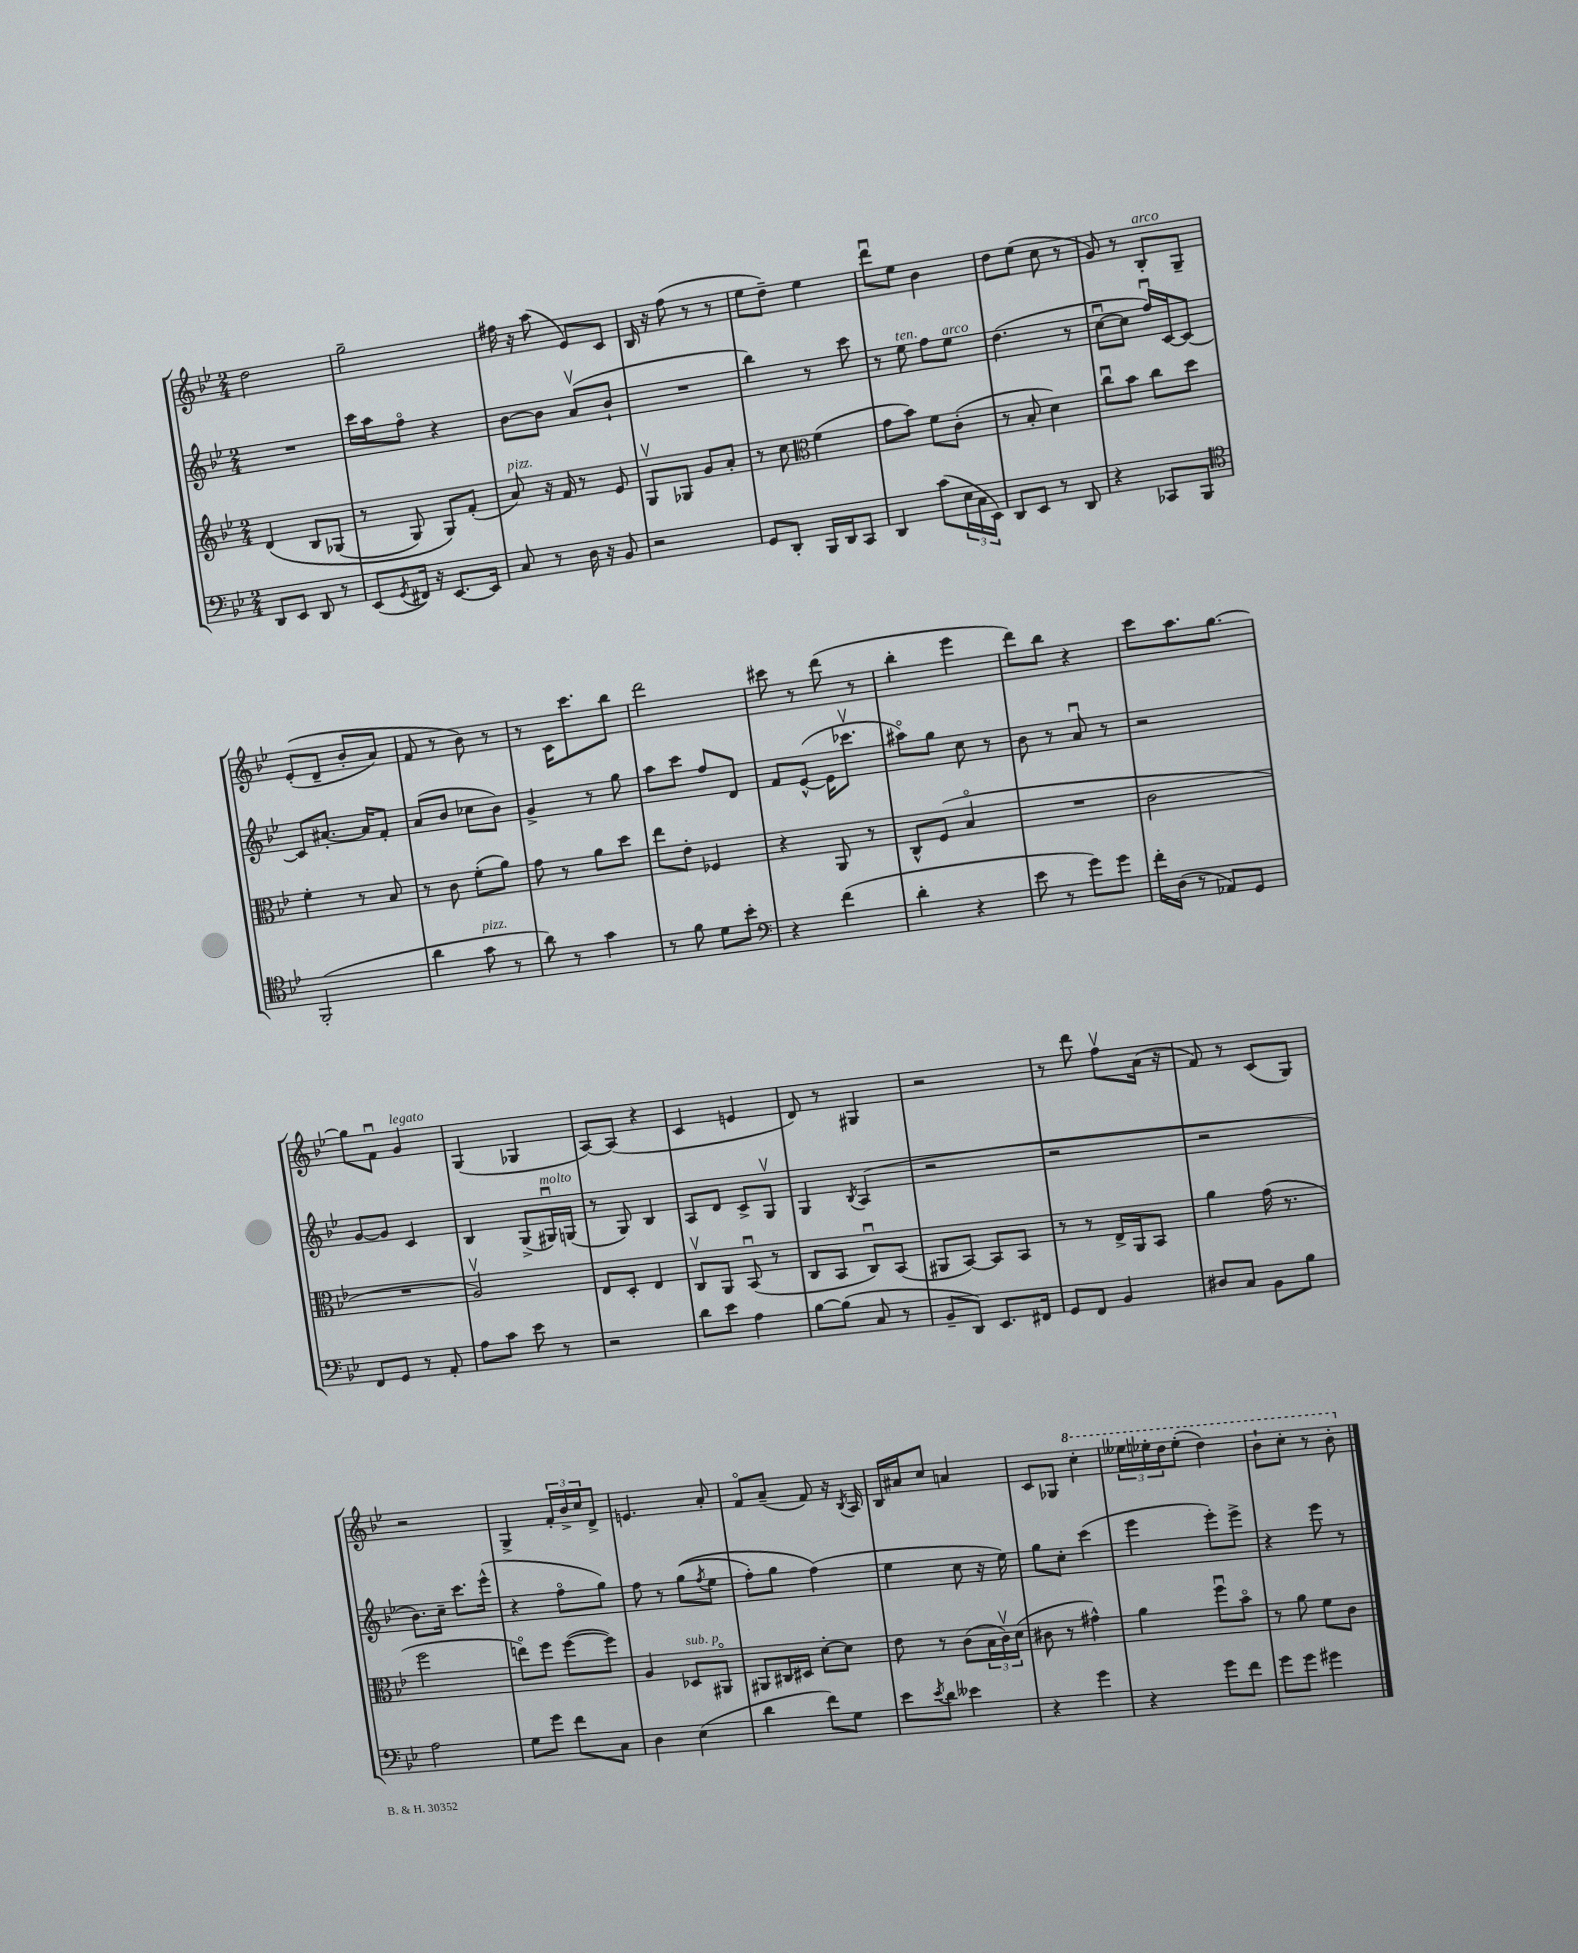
<<
\new StaffGroup <<
\new Staff = "s0" {
    \clef treble \key bes \major \numericTimeSignature \time 2/4
    d''2 |
    g''2-- |
    fis''16 r16 a''8( ees'8) c'8 |
    bes16 r16 f''8( r8 r8 |
    ees''8 d''8--) ees''4 |
    d'''8\downbow ees''8 bes'4 |
    d''8 ees''8( c''8 r8 |
    g'8) r8 bes8-.^\markup { \italic "arco" } g8-- |
    ees'8-.(\( d'8-- bes'8-. a'8) |
    f'8 r8 bes'8\) r8 |
    r8 c'16 c'''8. bes''8 |
    d'''2 |
    cis'''8 r8 d'''8( r8 |
    bes''4-. ees'''4 |
    d'''8) bes''8 r4 |
    c'''8 a''8. g''8.~ |
    g''8 f'8\downbow g'4^\markup { \italic "legato" } |
    g4( ges4 |
    a8~) a8( r4 |
    c'4 e'4 |
    d'8) r8 gis4 |
    r2 |
    r8 d'''8 f''8\upbow a'16( r16 |
    f'8) r8 c'8( g8) |
    r2 |
    g4-> \tuplet 3/2 { f'16-. bes'16-> c''16 } d'8-> |
    e'4. a'8-. |
    f'8\flageolet a'8--( f'8) r16 \acciaccatura { bes8 } a16 |
    bes16 ais'16 c''8 a'4 |
    c'8 ges8 \ottava #1 c'''4-. |
    \tuplet 3/2 { eeses'''16 ees'''16-. d'''16 } ees'''8-.( d'''4) |
    bes''8-! c'''8-. r8 bes''8-. \ottava #0 \bar "|." |
}
\new Staff = "s1" {
    \clef treble \key bes \major \numericTimeSignature \time 2/4
    R2 |
    c'''16 a''16 f''8\flageolet r4 |
    bes'8~ bes'8 a'8\upbow( bes'8-! |
    R2 |
    bes''4) r8 c'''8 |
    r8 ees''8^\markup { \italic "ten." } f''8 ees''8^\markup { \italic "arco" } |
    d''4.( r8 |
    c''8~\downbow c''8 f''16\downbow) c'16~ c'8~ |
    c'8 ais'8.~-. ais'16 f'8-. |
    a'8( bes'8 ces''8 bes'8) |
    g'4-> r8 g''8 |
    a''8 c'''8 f''8 d'8 |
    f'8 ees'8~-^( ees'16 ces'''8.\upbow |
    ais''8\flageolet) g''8 c''8 r8 |
    bes'8 r8 a'8\downbow r8 |
    r2 |
    g'8~ g'8 c'4 |
    bes4 g8->( gis16\downbow^\markup { \italic "molto" }) g16( |
    r8 g8) bes4 |
    a8 d'8 c'8-> g8\upbow |
    g4 \acciaccatura { bes8 } a4( |
    r2 |
    r2 |
    r2 |
    bes'8.) c''16-- c'''8. ees'''16-^( |
    r4 f''8\flageolet g''8) |
    f''8 r8 g''8(\( \acciaccatura { f''8 } ees''8 |
    f''8-.) g''8 f''4(\) |
    ees''4 c''8 r16 ees''16) |
    g''8 c''8-. c'''4( |
    ees'''4 ees'''8-.) ees'''8-> |
    r4 ees'''8 r8 \bar "|." |
}
\new Staff = "s2" {
    \clef treble \key bes \major \numericTimeSignature \time 2/4
    d'4\( bes8 ges8( |
    r8 g8) g8\) f'8-.( |
    a'8^\markup { \italic "pizz." }) r16 f'16 r8 ees'8 |
    g8\upbow ges8 g'8 a'8-. |
    r8 c''8 \clef alto f'4( |
    g'8 bes'8) f'8 c'8-.( |
    r8 bes8-. d'4) |
    c''8\downbow bes'8 c''8 d''8 |
    f'4-. r8 bes8 |
    r8 c'8 f'8-.( a'8) |
    g'8 r8 a'8 d''8 |
    ees''8 ees'8-. fes4 |
    r4 a,8 r8 |
    c8-^ f8( bes4\flageolet |
    R2 |
    c'2 |
    R2 |
    a2\upbow) |
    ees8 d8-. ees4 |
    c8\upbow a,8 bes,8\downbow( r8 |
    c8 bes,8 c8\downbow) bes,8( |
    ais,8 bes,8~) bes,8 bes,8 |
    r8 r8 ees16-> a,16 bes,8 |
    a'4 g'16( r8. |
    f''2 |
    e''8\flageolet) f''8 f''8~( f''8) |
    a4 des8^\markup { \italic "sub. p" } ais,8\flageolet |
    ais,8 cis16 dis16 d'8~-. d'8 |
    ees'8 r8 c'8( \tuplet 3/2 { bes16 c'16\upbow) d'16( } |
    cis'8 r8 gis'4-^) |
    a'4 f''8\downbow bes'8\flageolet |
    r8 a'8 f'8 c'8 \bar "|." |
}
\new Staff = "s3" {
    \clef bass \key bes \major \numericTimeSignature \time 2/4
    d,8 ees,8 d,8 r8 |
    ees,8( \acciaccatura { g,8 } fis,16) r16 ees,8.~ ees,16 |
    c8 r8 d16 r16 bes,8 |
    r2 |
    g,8 d,8-. bes,,16 d,16 c,8 |
    d,4 c'8( \tuplet 3/2 { ees16 c16 ees,16) } |
    d,8 ees,8 r8 d,8 |
    r4 ces,8 bes,,8 |
    \clef tenor f,2-.( |
    a'4 g'8^\markup { \italic "pizz." } r8 |
    a'8) r8 g'4 |
    r8 f'8 d'8 bes'8-. |
    \clef bass r4 f'4( |
    d'4-. r4 |
    ees'8 r8 g'8) g'8 |
    f'16-. d16( r8 aes,8) g,8 |
    f,8 g,8 r8 a,8-. |
    a8 c'8 ees'8 r8 |
    r2 |
    d'8 ees'8 a4 |
    bes8~ bes8( c8 r8 |
    bes,8-- d,8) ees,8. fis,16 |
    g,8 f,8 bes,4 |
    dis8 c8 bes,8 bes8 |
    a2 |
    g8 g'8 f'8 c8 |
    d4 ees4( |
    d'4 f'8) g8 |
    ees'8 \acciaccatura { ees'8 } d'8 eeses'4 |
    r4 g'4 |
    r4 g'8 f'8 |
    g'8 g'8 gis'4 \bar "|." |
}
>>
>>
\layout { \context { \Score \remove "Bar_number_engraver" } }
